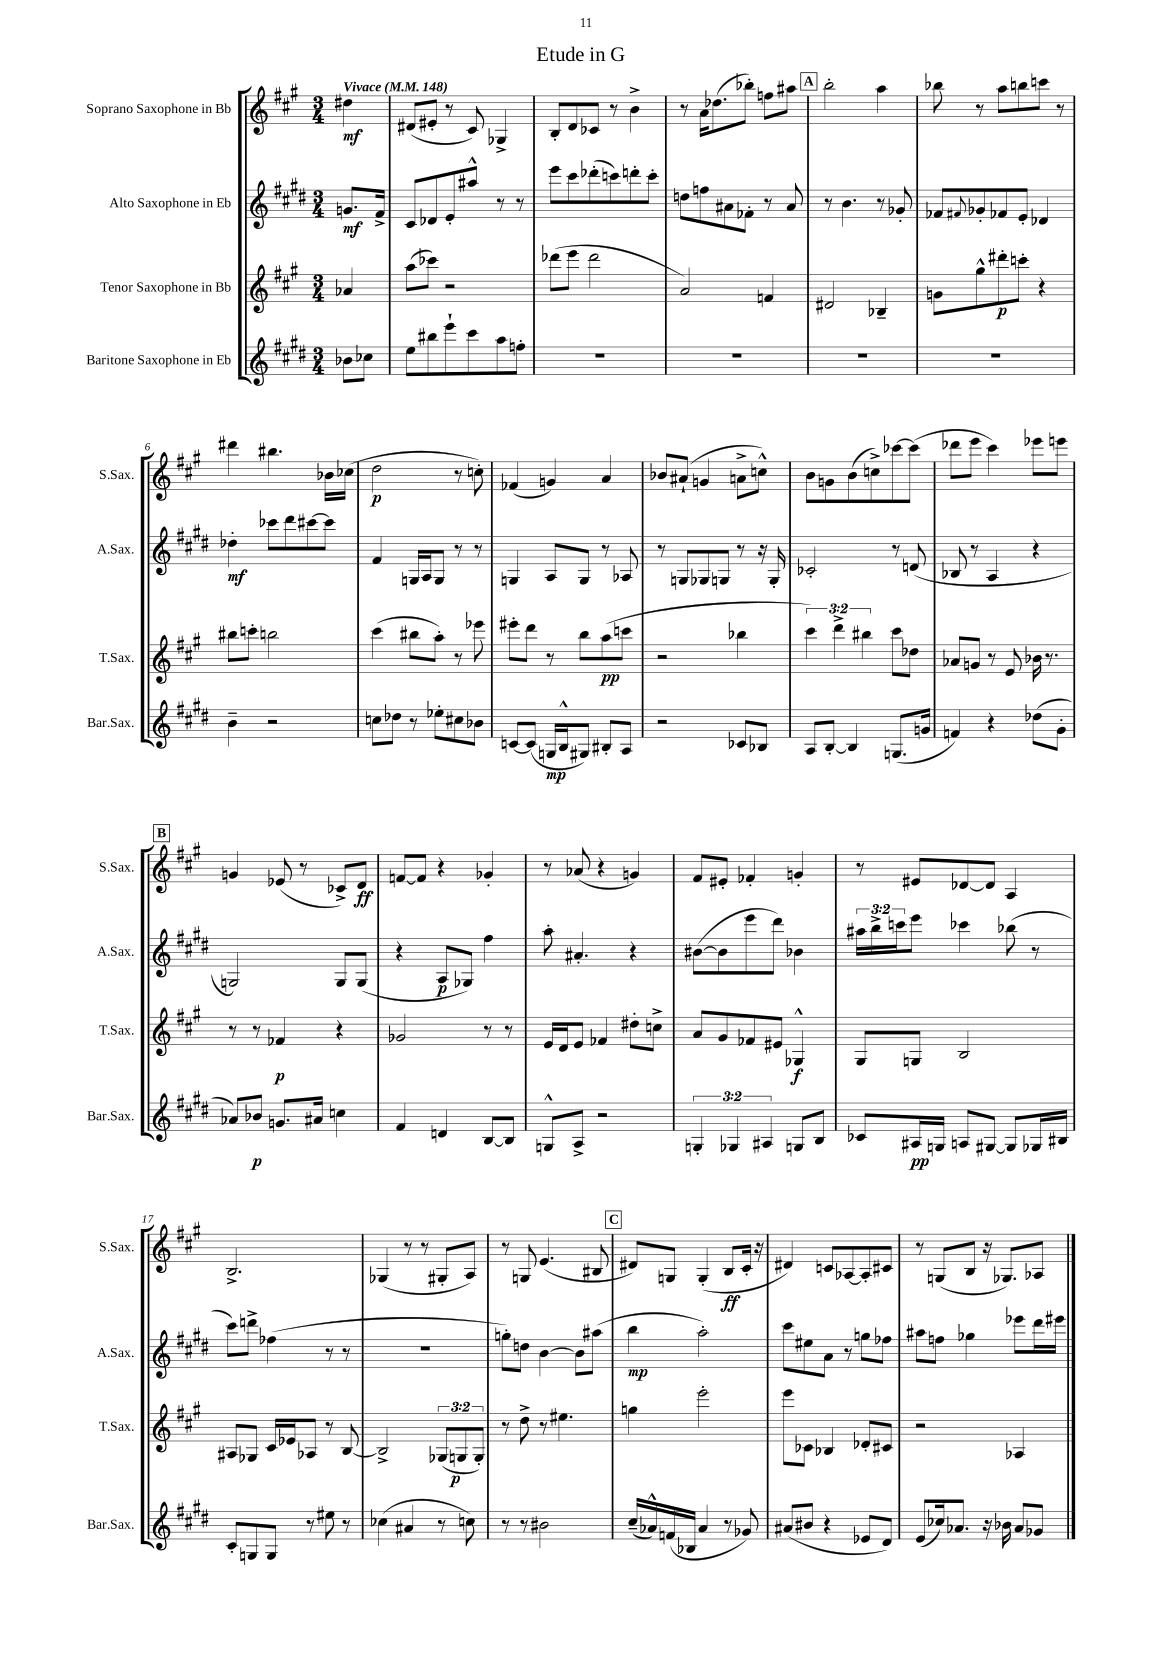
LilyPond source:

\header { title = "Etude in G" }
<<
\new StaffGroup <<
\new Staff = "s0" \with { instrumentName = "Soprano Saxophone in Bb" shortInstrumentName = "S.Sax." } {
    \clef treble \key a \major \numericTimeSignature \time 3/4 \partial 4 \tempo "Vivace" 4 = 148
    dis''4\mf |
    dis'8( eis'8-. r8 cis'8) ges4-> |
    b8-. d'8 ces'8 r8 b'4-> |
    r8 a'16 des''8.( bes''8-.) f''8 ais''8 |
    \mark \markup { \box "A" } b''2-. a''4 |
    bes''8 r8 a''8 b''8 c'''8 r8 |
    dis'''4 bis''4. bes'16 ces''16( |
    d''2\p r8 c''8-.) |
    fes'4( g'4) a'4 |
    bes'8 ais'8-!( g'4 a'8-> c''8-^) |
    b'8 g'8 b'8( c''8->) ces'''8~ ces'''8( |
    des'''8 e'''8 cis'''4) ees'''8 e'''8 |
    \mark \markup { \box "B" } g'4 ees'8( r8 ces'8->) d'8\ff |
    f'8~ f'8 r4 ges'4-. |
    r8 aes'8( r4 g'4) |
    fis'8 eis'8-. fes'4-. g'4-. |
    r8 eis'8 des'8~ des'8 a4 |
    b2.-> |
    ges4( r8 r8 gis8-. a8) |
    r8 g8 e'4.( bis8 |
    \mark \markup { \box "C" } dis'8) g8 g4-.( b8\ff cis'16-. r16 |
    dis'4) c'8 aes8~ aes8-. cis'8 |
    r8 g8( b8 r16 ges8.) aes8 \bar "|." |
}
\new Staff = "s1" \with { instrumentName = "Alto Saxophone in Eb" shortInstrumentName = "A.Sax." } {
    \clef treble \key e \major \numericTimeSignature \time 3/4 \override Staff.TupletNumber.text = #tuplet-number::calc-fraction-text \partial 4
    g'8.\mf fis'16-> |
    cis'8 des'8 e'8-. ais''8-^ r8 r8 |
    e'''8 cis'''8 des'''8-.( c'''8) d'''8-. c'''8-. |
    d''8 f''8 ais'8 fes'8-. r8 ais'8 |
    \mark \markup { \box "A" } r8 b'4. r8 ges'8-. |
    fes'8 \appoggiatura { fis'8 } ges'8-. fes'8 e'8-. des'4 |
    des''4-.\mf ces'''8 dis'''8 cis'''8~ cis'''8 |
    fis'4 g16 a16 g8 r8 r8 |
    g4 a8 g8 r8 aes8 |
    r8 g8 ges8 g8 r8 r16 g16-. |
    ces'2-. r8 d'8( |
    bes8 r8 a4 r4 |
    \mark \markup { \box "B" } g2) g8 g8( |
    r4 a8\p ges8) fis''4 |
    a''8-. ais'4.-. r4 |
    bis'8~( bis'8 e'''8 dis'''8) bes'4 |
    \tuplet 3/2 { ais''16 b''16-> c'''16 } e'''8 ces'''4 bes''8( r8 |
    cis'''8) d'''8-> fes''4( r8 r8 |
    R2. |
    g''8-.) d''8 b'4~ b'8 ais''8( |
    \mark \markup { \box "C" } b''4\mp a''2-.) |
    cis'''8 eis''8 a'8 r8 g''8 fes''8 |
    ais''8 f''8 ges''4 ees'''8 dis'''16 eis'''16 \bar "|." |
}
\new Staff = "s2" \with { instrumentName = "Tenor Saxophone in Bb" shortInstrumentName = "T.Sax." } {
    \clef treble \key a \major \numericTimeSignature \time 3/4 \override Staff.TupletNumber.text = #tuplet-number::calc-fraction-text \partial 4
    aes'4 |
    a''8( ces'''8) r2 |
    des'''8( e'''8 des'''2 |
    a'2) f'4 |
    \mark \markup { \box "A" } dis'2 bes4-- |
    g'8 gis''8-^ dis'''8-.\p c'''8-. r4 |
    bis''8 c'''8-. b''2 |
    cis'''4( bis''8 a''8-.) r8 ees'''8 |
    eis'''8-. d'''8 r8 b''8 a''8\pp( c'''8 |
    r2 bes''4 |
    \tuplet 3/2 { cis'''4) d'''4-> bis''4 } cis'''8 des''8 |
    aes'8 g'8 r8 e'8 bes'16 r8. |
    \mark \markup { \box "B" } r8 r8 fes'4\p r4 |
    ges'2 r8 r8 |
    e'16 d'16 e'8 fes'4 dis''8-. c''8-> |
    a'8 gis'8 fes'8 eis'8 ges4-^\f |
    gis8 g8 b2 |
    ais8 ges8 cis'16 ees'16 aes8 r8 b8~ |
    b2-> \tuplet 3/2 { ges8( g8\p g8-.) } |
    r8 d''8-> r8 eis''4. |
    \mark \markup { \box "C" } g''4 e'''2-. |
    e'''8 ces'8 bes4 des'8-. cis'8 |
    r2 aes4 \bar "|." |
}
\new Staff = "s3" \with { instrumentName = "Baritone Saxophone in Eb" shortInstrumentName = "Bar.Sax." } {
    \clef treble \key e \major \numericTimeSignature \time 3/4 \override Staff.TupletNumber.text = #tuplet-number::calc-fraction-text \partial 4
    bes'8 ces''8 |
    e''8 bis''8 e'''8-! cis'''8 a''8 f''8-. |
    R2. |
    R2. |
    \mark \markup { \box "A" } R2. |
    R2. |
    b'4-- r2 |
    c''8 des''8 r8 ees''8-. cis''8 bes'8 |
    c'8~ c'8( g16\mp b16-^ gis8) bis8-. a8 |
    r2 ces'8 bes8 |
    a8 b8~-. b4 g8.( g'16 |
    f'4) r4 des''8( gis'8-. |
    \mark \markup { \box "B" } aes'8) bes'8\p g'8. ais'16 c''4 |
    fis'4 d'4 b8~ b8 |
    g8-^ a8-> r2 |
    \tuplet 3/2 { g4-. ges4 ais4 } g8 b8 |
    ces'8 ais16\pp g16 a8 gis8~ gis8 ges16 bis16 |
    cis'8-. g8 g8 r8 eis''8 r8 |
    ces''4( ais'4 r8 c''8) |
    r8 r8 bis'2 |
    \mark \markup { \box "C" } cis''16--( aes'16-^) f'16( bes16 aes'4 r8 ges'8) |
    ais'8( bis'8 r4 ees'8 dis'8) |
    e'8( ces''16) aes'8. r16 bes'16 aes'8 ges'8 \bar "|." |
}
>>
>>
